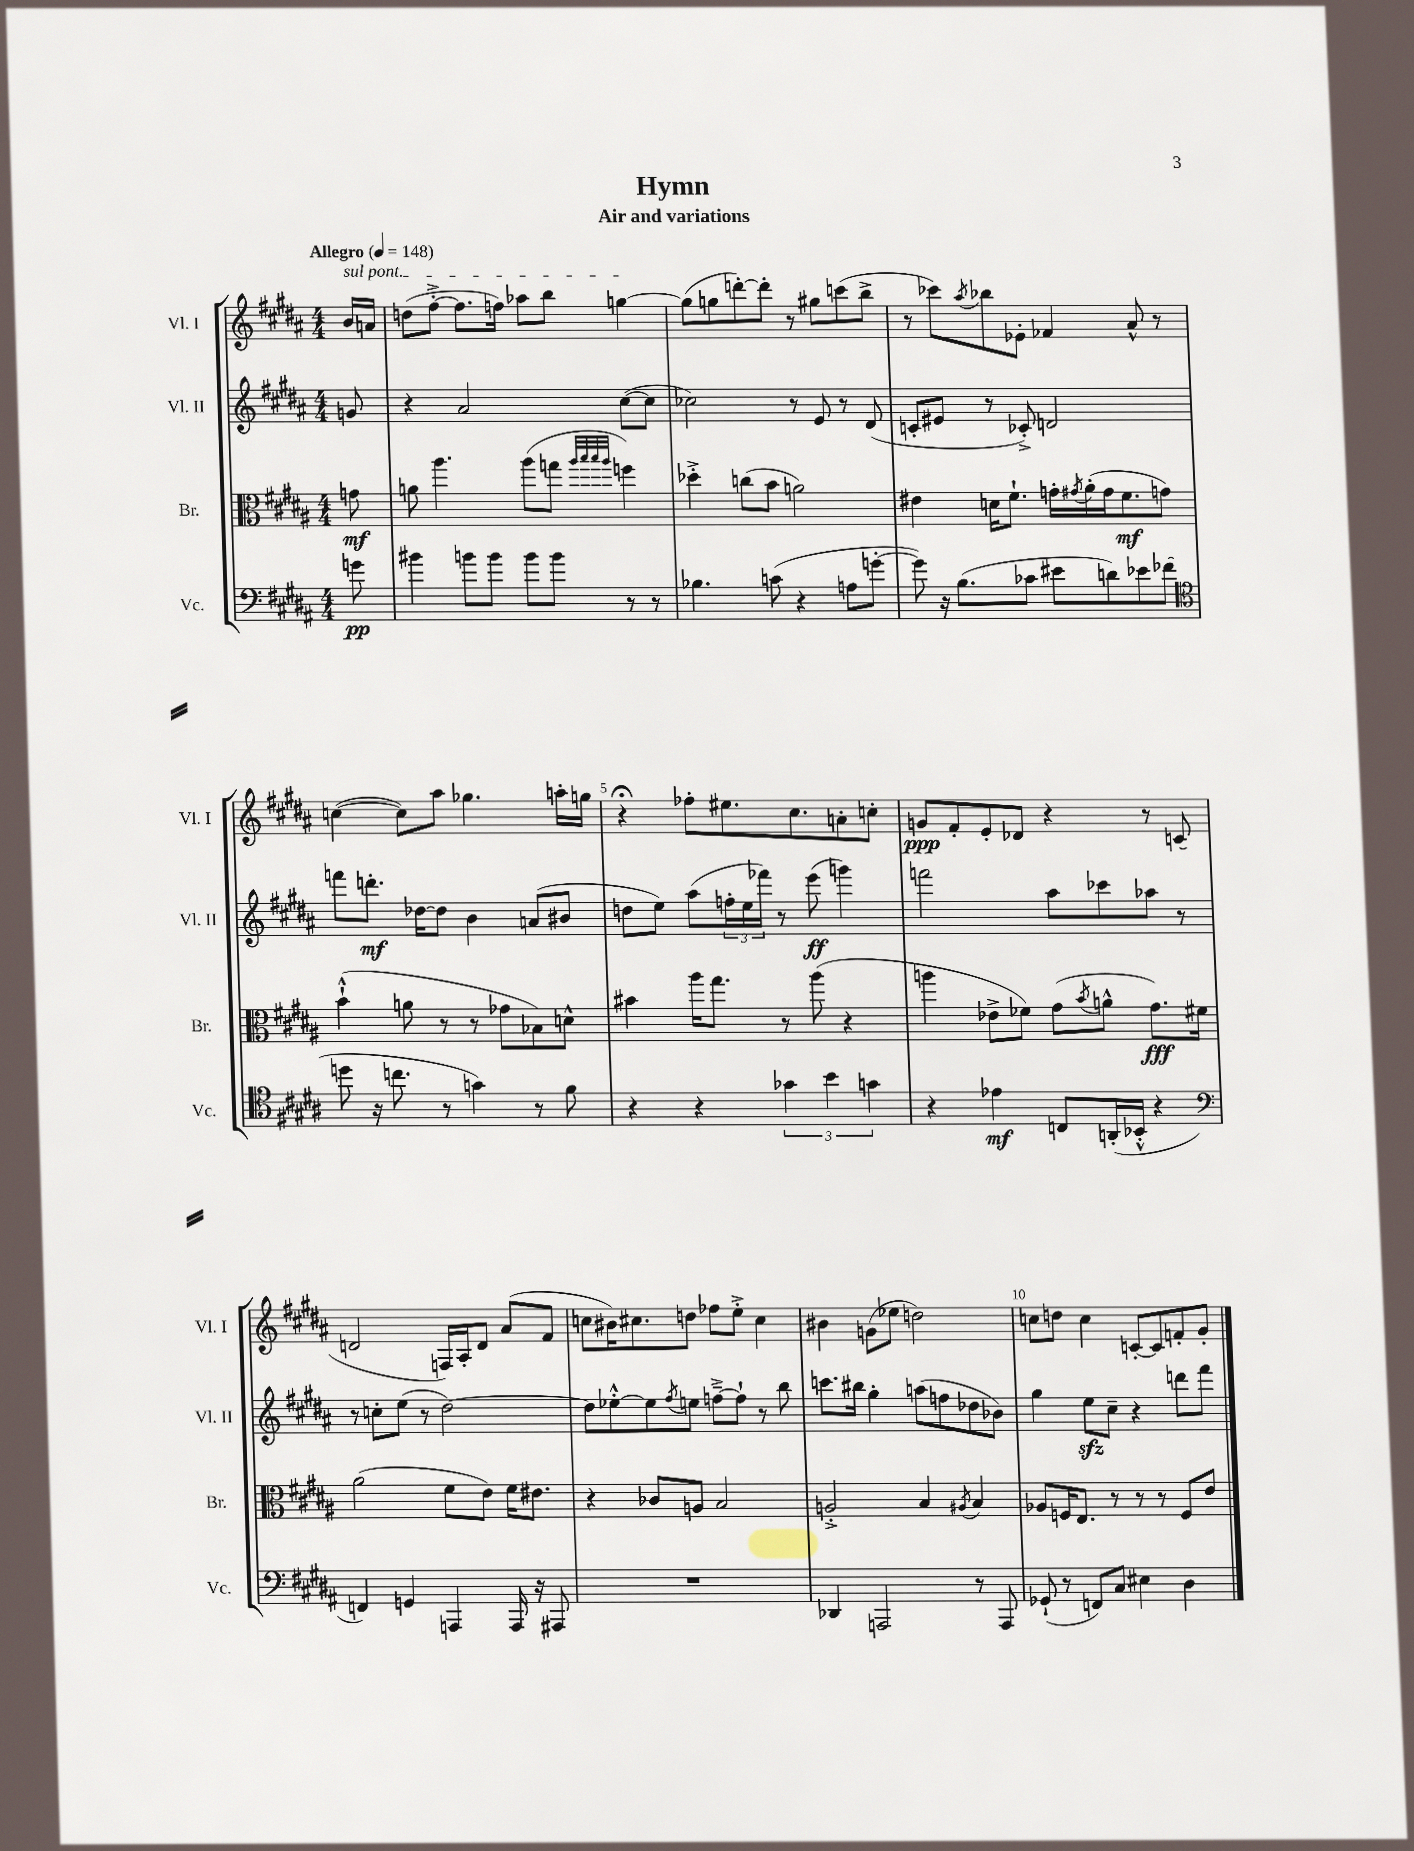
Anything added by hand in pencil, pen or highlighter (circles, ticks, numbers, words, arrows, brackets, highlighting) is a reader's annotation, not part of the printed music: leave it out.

**kern	**kern	**kern	**kern
*staff4	*staff3	*staff2	*staff1
*clefF4	*clefC3	*clefG2	*clefG2
*k[f#c#g#d#a#]	*k[f#c#g#d#a#]	*k[f#c#g#d#a#]	*k[f#c#g#d#a#]
*M4/4	*M4/4	*M4/4	*M4/4
*MM148	*MM148	*MM148	*MM148
8g	8g	8g	16b
.	.	.	16a
=	=	=	=
4b#	8a	4r	(8dd
.	4.aa#	.	[8ff#'^
8b	.	2a#	8.ff#]
8b	.	.	.
.	.	.	16ff)
8b	(8aa#	.	8aa-
8b	8gg	.	8bb
.	32qqaa#	.	.
.	32qqbb	.	.
.	32qqbb	.	.
.	32qqaa#	.	.
8r	4ff)	([8cc#	[4gg
8r	.	8cc#]	.
=	=	=	=
4.B-	4dd-'^	2cc-)	(8gg]
.	.	.	8gg
.	(8cc	.	[8ddd')
(8c	8b	.	8ddd']
4r	2a)	8r	8r
.	.	8e	8gg#
8A	.	8r	(8ccc
[8g'	.	(8d#	8bb^
=	=	=	=
8g])	4e#	8c'	8r
16r	.	8e#	8ccc-)
(8.B	.	.	.
.	.	.	8qaa#
.	16d	8r	8bb-
.	8.f#`	.	.
8c-	.	8c-'^)	8e-'
8e#	16g'	2d	4f-
.	8qg#	.	.
.	(16a#'	.	.
8d)	16g#	.	.
.	8.f#	.	.
8e-	.	.	8a#^^
(8f-	8g)	.	8r
=	=	=	=
*clefC4	*	*	*
8dd	(4b`^^	8fff	([4cc
16r	.	8.ddd'	.
8.cc	.	.	.
.	8a	.	8cc])
.	.	[16dd-	.
8r	8r	8dd-]	8aa#
4g)	8r	4b	4.gg-
.	8g-	.	.
8r	8B-)	(8a	.
8f#	8d^^	8b#	16aa'
.	.	.	16gg
=	=	=	=
4r	4b#	8dd	4r;
.	.	8ee)	.
4r	16aa#	(8aa#	8ff-'
.	8.gg#	.	.
.	.	24ff'	8.ee#
.	.	24ee	.
.	.	24fff-)	.
6g-	8r	8r	.
.	.	.	8.cc#
.	(8aa#	(8eee	.
6b	.	.	.
.	4r	4ggg)	8a'
6g	.	.	.
.	.	.	8cc'
=	=	=	=
4r	4aa	2fff	8g
.	.	.	8f#'
4e-	8e-^	.	8e'
.	8f-)	.	8d-
8C	(8g#	8aa#	4r
.	8qb	.	.
(16AA'	8a^^	8ccc-	.
16BB-'^^	.	.	.
4r	8.g#)	8aa-	8r
.	.	8r	(8c
.	16f#	.	.
=	=	=	=
*clefF4	*	*	*
4FF)	(2a#	8r	2d
.	.	8cc'	.
4GG	.	(8ee	.
.	.	8r	.
4AAA	8f#	[2dd#)	16F)
.	.	.	16A#'
.	8e)	.	8d
16AAA	16f#	.	(8a#
16r	8.e#	.	.
8AAA#	.	.	8f#
=	=	=	=
1r	4r	8dd#]	8cc
.	.	[8ee-'^^	16b#)
.	.	.	8.cc#
.	8c-	8ee-]	.
.	.	8qff#	.
.	8A	8ee	8dd
.	2B	[8ff~^	8ff-
.	.	8ff`]	8ee'^
.	.	8r	4cc#
.	.	8bb	.
=	=	=	=
4DD-	2A'^	8.ccc	4b#
.	.	16bb#	.
2AAA	.	4gg#'	(8g
.	.	.	8ee-
.	4B	(8aa	2dd)
.	.	8ff	.
.	8qA#	.	.
8r	4B	8dd-	.
8AAA	.	8b-)	.
=	=	=	=
(8GG-`	8A-	4gg#	8cc
8r	16F	.	8dd
.	8.E	.	.
8FF)	.	8ee	4cc
8C#	8r	8cc#~	.
4E#	8r	4r	[8c'
.	8r	.	8c]
4D#	8F	8ddd	8f'
.	8e	8fff#	8g#'
==	==	==	==
*-	*-	*-	*-
